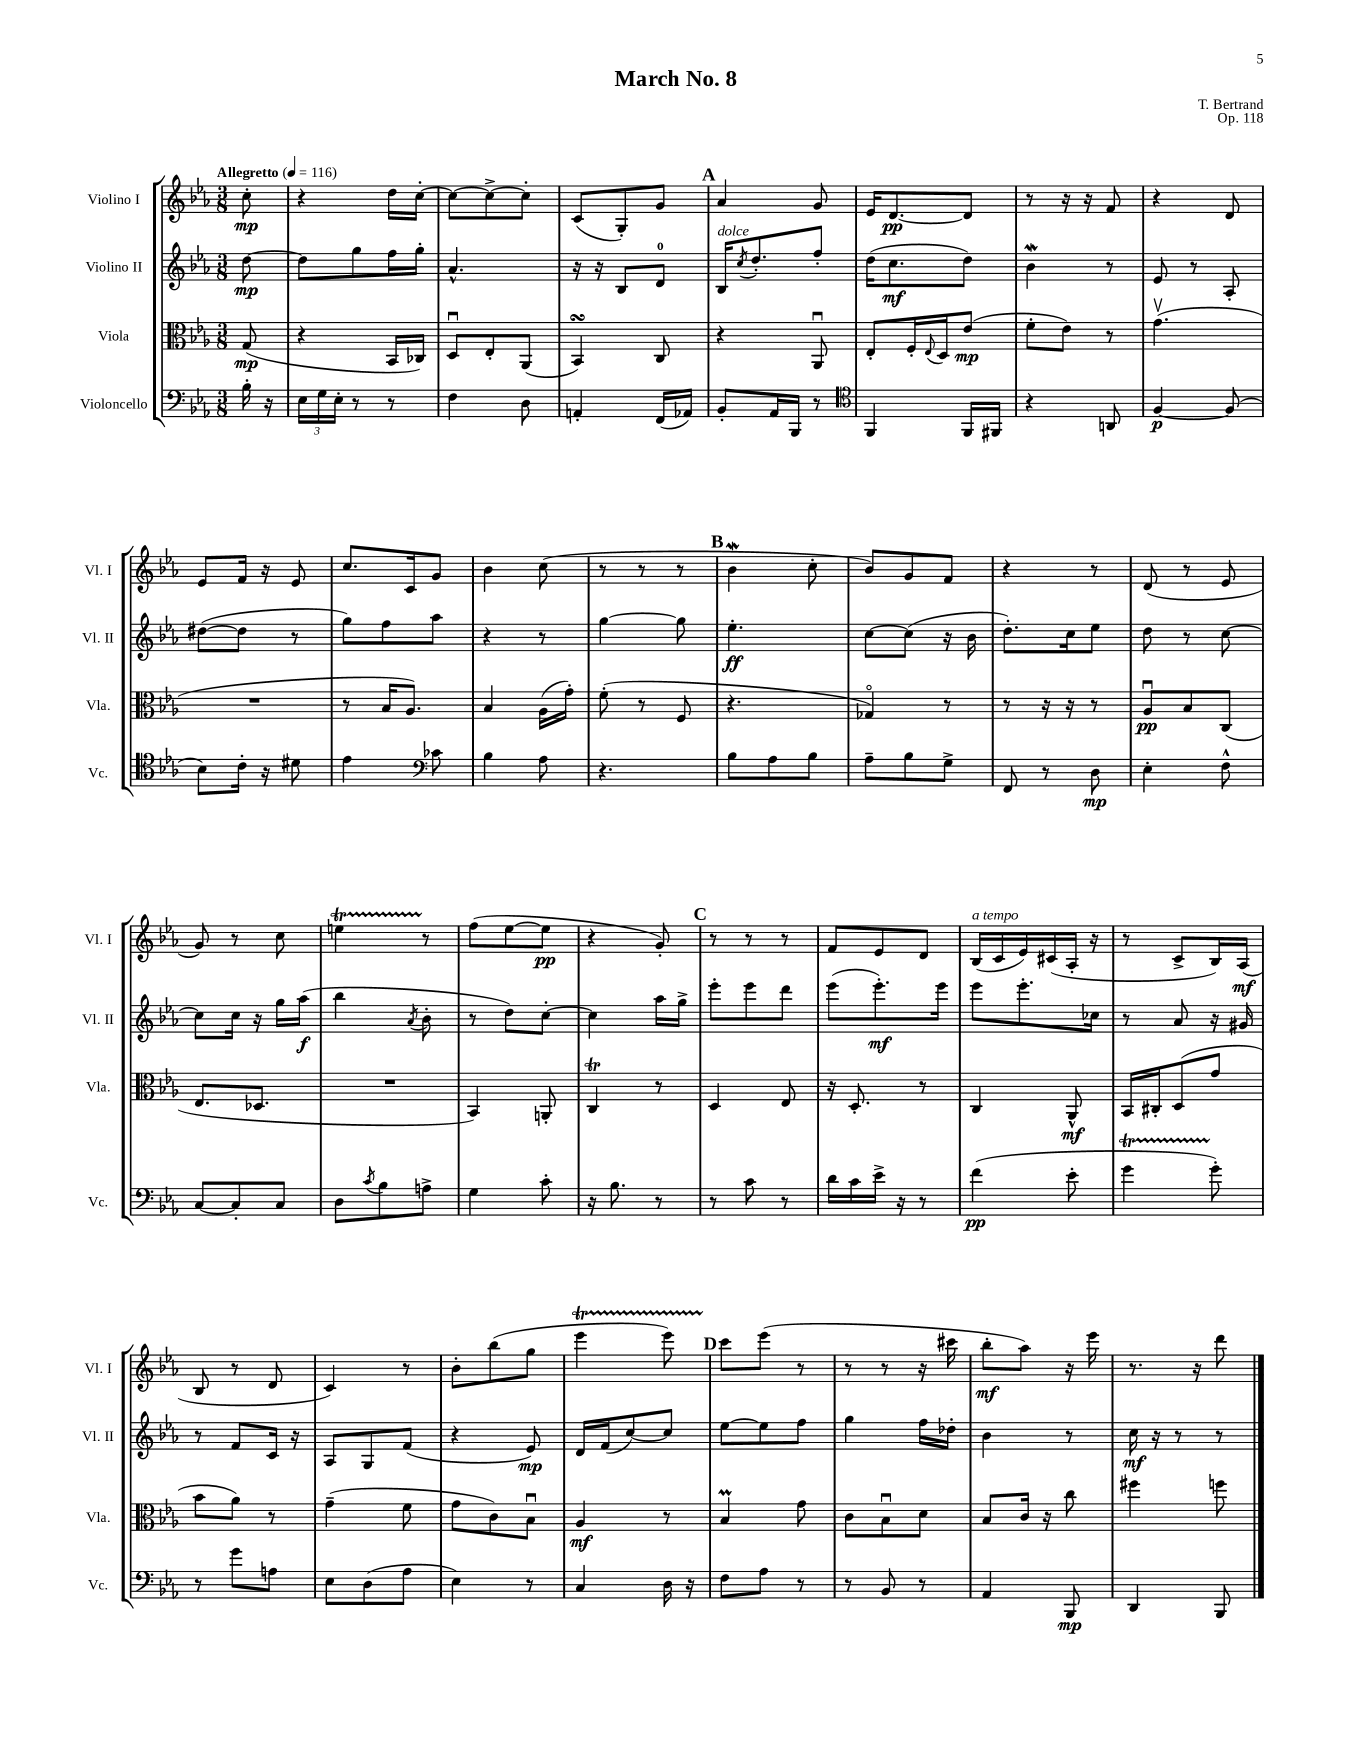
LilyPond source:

\header { title = "March No. 8" composer = "T. Bertrand" opus = "Op. 118" }
<<
\new StaffGroup <<
\new Staff = "s0" \with { instrumentName = "Violino I" shortInstrumentName = "Vl. I" } {
    \clef treble \key ees \major \numericTimeSignature \time 3/8 \partial 8 \tempo "Allegretto" 4 = 116
    c''8-.\mp |
    r4 d''16 c''16~-. |
    c''8~ c''8~-> c''8-. |
    c'8( g8-.) g'8 |
    \mark \markup { \bold "A" } aes'4 g'8 |
    ees'16 d'8.~\pp d'8 |
    r8 r16 r16 f'8 |
    r4 d'8 |
    ees'8 f'16 r16 ees'8 |
    c''8. c'16 g'8 |
    bes'4 c''8( |
    r8 r8 r8 |
    \mark \markup { \bold "B" } bes'4\mordent c''8-. |
    bes'8) g'8 f'8 |
    r4 r8 |
    d'8( r8 ees'8 |
    g'8) r8 c''8 |
    e''4\startTrillSpan r8\stopTrillSpan |
    f''8( ees''8~ ees''8\pp |
    r4 g'8-.) |
    \mark \markup { \bold "C" } r8 r8 r8 |
    f'8 ees'8 d'8 |
    bes16^\markup { \italic "a tempo" }( c'16 ees'16) cis'16( aes16-. r16 |
    r8 c'8-> bes16) aes16\mf( |
    bes8 r8 d'8 |
    c'4) r8 |
    bes'8-. bes''8( g''8 |
    ees'''4\startTrillSpan ees'''8) |
    \mark \markup { \bold "D" } c'''8\stopTrillSpan ees'''8( r8 |
    r8 r8 r16 cis'''16 |
    bes''8-.\mf aes''8) r16 ees'''16 |
    r8. r16 d'''8 \bar "|." |
}
\new Staff = "s1" \with { instrumentName = "Violino II" shortInstrumentName = "Vl. II" } {
    \clef treble \key ees \major \numericTimeSignature \time 3/8 \partial 8
    d''8~\mp |
    d''8 g''8 f''16 g''16-. |
    aes'4.-^ |
    r16 r16 bes8 d'8-0 |
    \mark \markup { \bold "A" } bes16^\markup { \italic "dolce" } \acciaccatura { c''8 } d''8.-. f''8-. |
    d''16( c''8.\mf d''8) |
    bes'4\mordent r8 |
    ees'8 r8 aes8-. |
    dis''8~( dis''8 r8 |
    g''8) f''8 aes''8 |
    r4 r8 |
    g''4~ g''8 |
    \mark \markup { \bold "B" } ees''4.-.\ff |
    c''8~ c''8( r16 bes'16 |
    d''8.-.) c''16 ees''8 |
    d''8 r8 c''8~ |
    c''8 c''16 r16 g''16 aes''16\f( |
    bes''4 \acciaccatura { aes'8 } bes'8-. |
    r8 d''8) c''8~-. |
    c''4 aes''16 g''16-> |
    \mark \markup { \bold "C" } ees'''8-. ees'''8 d'''8 |
    ees'''8( ees'''8.-.\mf) ees'''16 |
    ees'''8 ees'''8.-. ces''16 |
    r8 aes'8 r16 gis'16 |
    r8 f'8 c'16 r16 |
    aes8 g8 f'8( |
    r4 ees'8\mp) |
    d'16 f'16( c''8~) c''8 |
    \mark \markup { \bold "D" } ees''8~ ees''8 f''8 |
    g''4 f''16 des''16-. |
    bes'4 r8 |
    c''16\mf r16 r8 r8 \bar "|." |
}
\new Staff = "s2" \with { instrumentName = "Viola" shortInstrumentName = "Vla." } {
    \clef alto \key ees \major \numericTimeSignature \time 3/8 \partial 8
    g8\mp( |
    r4 bes,16 ces16) |
    d8\downbow ees8-. aes,8( |
    bes,4\turn) c8 |
    \mark \markup { \bold "A" } r4 aes,8\downbow |
    ees8-. f16-. \appoggiatura { ees8 } d16 ees'8\mp( |
    f'8-. ees'8) r8 |
    g'4.\upbow( |
    R4. |
    r8 bes16 aes8.) |
    bes4 aes16( g'16-.) |
    f'8-.( r8 f8 |
    \mark \markup { \bold "B" } r4. |
    ges4\flageolet) r8 |
    r8 r16 r16 r8 |
    aes8\downbow\pp bes8 c8( |
    ees8. des8. |
    R4. |
    bes,4) a,8-. |
    c4\trill r8 |
    \mark \markup { \bold "C" } d4 ees8 |
    r16 d8.-. r8 |
    c4 aes,8-^\mf |
    bes,16 cis16-. d8( g'8 |
    bes'8 aes'8) r8 |
    g'4--( f'8 |
    g'8 c'8) bes8\downbow |
    aes4\mf r8 |
    \mark \markup { \bold "D" } bes4\prall g'8 |
    c'8 bes8\downbow d'8 |
    bes8 c'16 r16 c''8 |
    fis''4 f''8 \bar "|." |
}
\new Staff = "s3" \with { instrumentName = "Violoncello" shortInstrumentName = "Vc." } {
    \clef bass \key ees \major \numericTimeSignature \time 3/8 \partial 8
    bes16-. r16 |
    \tuplet 3/2 { ees16 g16 ees16-. } r8 r8 |
    f4 d8 |
    a,4-. f,16( aes,16) |
    \mark \markup { \bold "A" } bes,8-. aes,16 bes,,16 r8 |
    \clef tenor f,4 f,16 fis,16 |
    r4 a,8 |
    f4~\p f8( |
    bes8) c'16-. r16 dis'8 |
    ees'4 \clef bass ces'8 |
    bes4 aes8 |
    r4. |
    \mark \markup { \bold "B" } bes8 aes8 bes8 |
    aes8-- bes8 g8-> |
    f,8 r8 d8\mp |
    ees4-. f8-^ |
    c8~ c8-. c8 |
    d8 \acciaccatura { c'8 } bes8 a8-> |
    g4 c'8-. |
    r16 bes8. r8 |
    \mark \markup { \bold "C" } r8 c'8 r8 |
    d'16 c'16 ees'16-> r16 r8 |
    f'4\pp( ees'8-. |
    g'4\startTrillSpan g'8-.\stopTrillSpan) |
    r8 g'8 a8 |
    ees8 d8( aes8 |
    ees4) r8 |
    c4 d16 r16 |
    \mark \markup { \bold "D" } f8 aes8 r8 |
    r8 bes,8 r8 |
    aes,4 bes,,8\mp |
    d,4 bes,,8 \bar "|." |
}
>>
>>
\layout { \context { \Score \remove "Bar_number_engraver" } }
